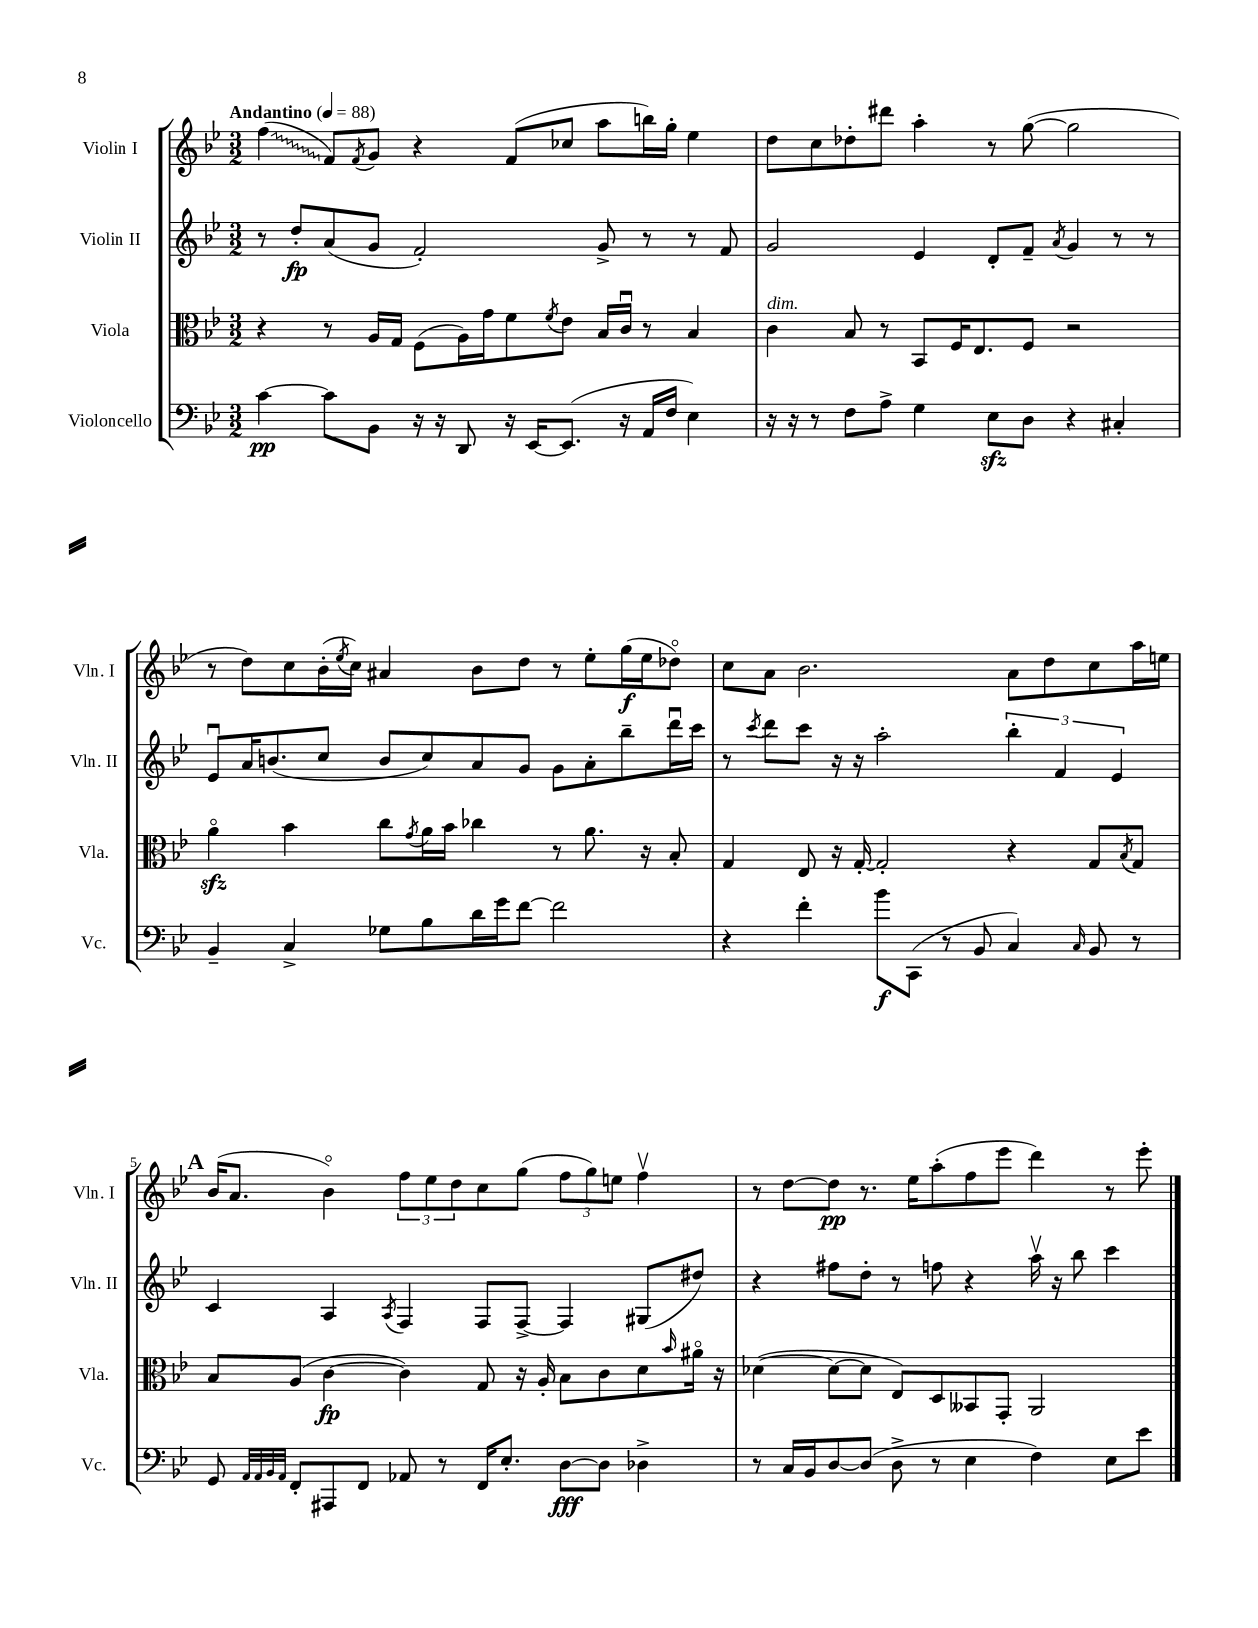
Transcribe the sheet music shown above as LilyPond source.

<<
\new StaffGroup <<
\new Staff = "s0" \with { instrumentName = "Violin I" shortInstrumentName = "Vln. I" } {
    \clef treble \key bes \major \numericTimeSignature \time 3/2 \tempo "Andantino" 4 = 88
    \once \override Glissando.style = #'zigzag f''4\glissando( f'8) \acciaccatura { f'8 } g'8 r4 f'8( ces''8 a''8 b''16) g''16-. ees''4 |
    d''8 c''8 des''8-. dis'''8 a''4-. r8 g''8~( g''2 |
    r8 d''8) c''8 bes'16-.( \acciaccatura { ees''8 } c''16) ais'4 bes'8 d''8 r8 ees''8-. g''16\f( ees''16 des''8\flageolet) |
    c''8 a'8 bes'2. a'8 d''8 c''8 a''16 e''16 |
    \mark \markup { \bold "A" } bes'16( a'8. bes'4\flageolet) \tuplet 3/2 { f''8 ees''8 d''8 } c''8 g''8( \tuplet 3/2 { f''8 g''8) e''8 } f''4\upbow |
    r8 d''8~ d''8\pp r8. ees''16 a''8-.( f''8 ees'''8 d'''4) r8 ees'''8-. \bar "|." |
}
\new Staff = "s1" \with { instrumentName = "Violin II" shortInstrumentName = "Vln. II" } {
    \clef treble \key bes \major \numericTimeSignature \time 3/2
    r8 d''8-.\fp a'8( g'8 f'2-.) g'8-> r8 r8 f'8 |
    g'2 ees'4 d'8-. f'8-- \acciaccatura { a'8 } g'4 r8 r8 |
    ees'8\downbow a'16 b'8.( c''8 b'8 c''8) a'8 g'8 g'8 a'8-. bes''8-- d'''16\downbow c'''16 |
    r8 \acciaccatura { c'''8 } d'''8 c'''8 r16 r16 a''2-. \tuplet 3/2 { bes''4-. f'4 ees'4 } |
    \mark \markup { \bold "A" } c'4 a4 \acciaccatura { a8 } f4 f8 f8~-> f4 gis8( dis''8) |
    r4 fis''8 d''8-. r8 f''8 r4 a''16\upbow r16 bes''8 c'''4 \bar "|." |
}
\new Staff = "s2" \with { instrumentName = "Viola" shortInstrumentName = "Vla." } {
    \clef alto \key bes \major \numericTimeSignature \time 3/2
    r4 r8 a16 g16 f8( a16) g'16 f'8 \acciaccatura { f'8 } ees'8 bes16 c'16\downbow r8 bes4 |
    c'4^\markup { \italic "dim." } bes8 r8 bes,8 f16 ees8. f8 r2 |
    a'4\flageolet\sfz bes'4 c''8 \acciaccatura { g'8 } a'16 bes'16 ces''4 r8 a'8. r16 bes8-. |
    g4 ees8 r16 g16~-. g2-. r4 g8 \acciaccatura { bes8 } g8 |
    \mark \markup { \bold "A" } bes8 a8( c'4~\fp c'4) g8 r16 a16-. bes8 c'8 d'8 \grace { bes'16 } ais'16\flageolet r16 |
    des'4~( des'8~ des'8 ees8) d8 beses,8 g,8-. a,2 \bar "|." |
}
\new Staff = "s3" \with { instrumentName = "Violoncello" shortInstrumentName = "Vc." } {
    \clef bass \key bes \major \numericTimeSignature \time 3/2
    c'4~\pp c'8 bes,8 r16 r16 d,8 r16 ees,16~ ees,8.( r16 a,16 f16 ees4) |
    r16 r16 r8 f8 a8-> g4 ees8\sfz d8 r4 cis4-. |
    bes,4-- c4-> ges8 bes8 d'16 g'16 f'8~ f'2 |
    r4 f'4-. bes'8\f c,8( r8 bes,8 c4) \grace { c16 } bes,8 r8 |
    \mark \markup { \bold "A" } g,8 \grace { a,32 a,32 bes,32 a,32 } f,8-. ais,,8 f,8 aes,8 r8 f,16 ees8.-. d8~\fff d8 des4-> |
    r8 c16 bes,16 d8~ d8( d8-> r8 ees4 f4) ees8 ees'8 \bar "|." |
}
>>
>>
\layout { \context { \Score \override BarNumber.break-visibility = ##(#f #t #t) barNumberVisibility = #(every-nth-bar-number-visible 5) } }
